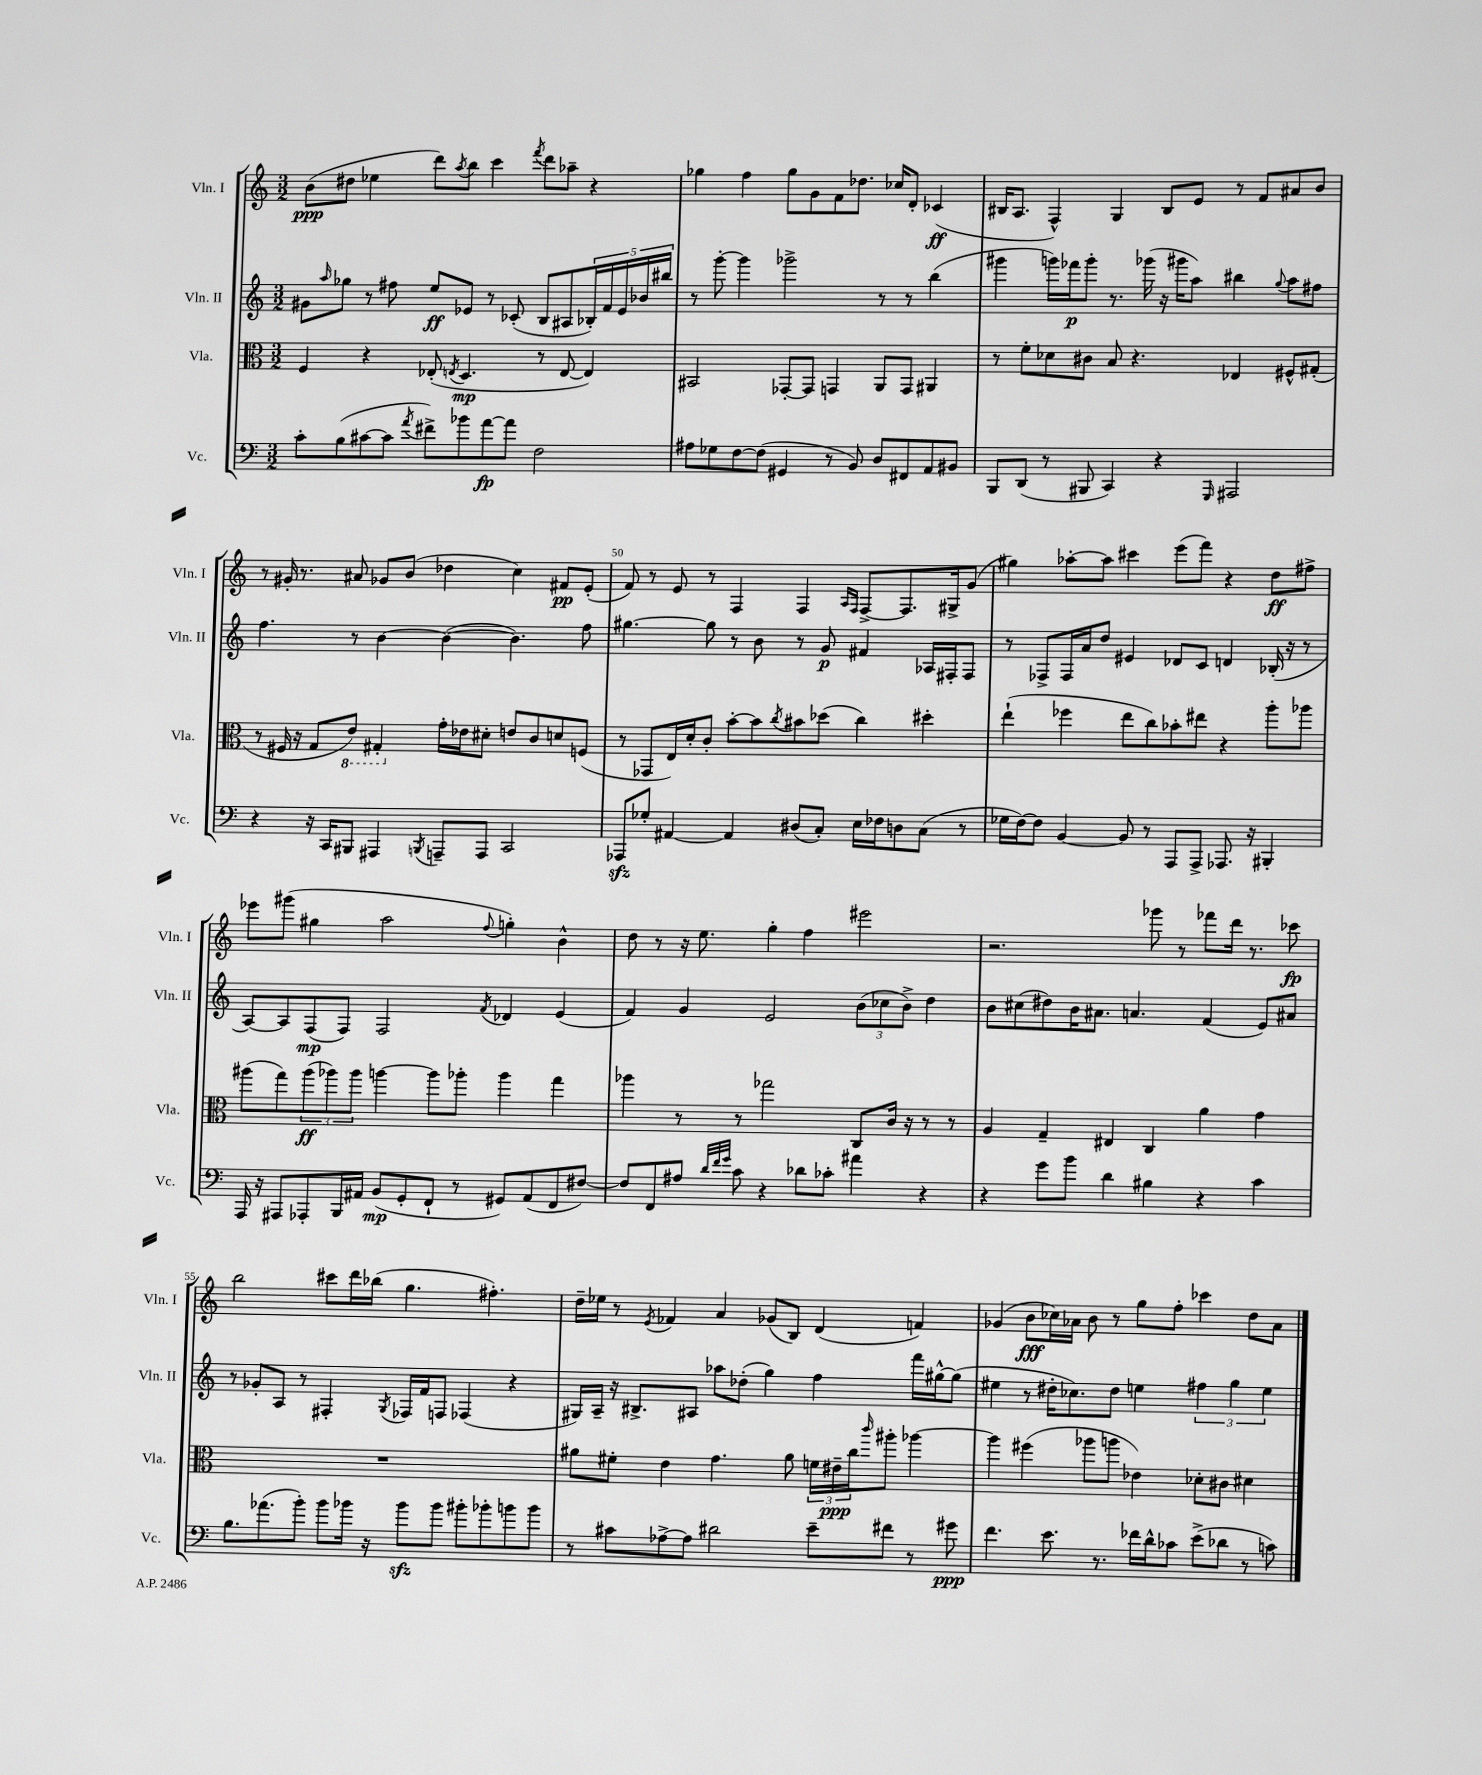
<<
\new StaffGroup <<
\new Staff = "s0" \with { instrumentName = "Vln. I" shortInstrumentName = "Vln. I" } {
    \clef treble \key c \major \numericTimeSignature \time 3/2
    b'8\ppp( dis''8 ees''4 d'''8) \acciaccatura { a''8 } b''8 c'''4 \acciaccatura { f'''8 } d'''8 aes''8-- r4 |
    ges''4 f''4 ges''8 g'8 f'8 des''8. ces''16 d'8-. ces'4\ff( |
    bis16 a8. f4-^) g4 bis8 e'8 r8 f'8 ais'8 b'8 |
    r8 gis'16-. r8. ais'8 ges'8 b'8( des''4 c''4) fis'8\pp e'8-.( |
    f'8) r8 e'8 r8 f4 f4 \grace { a16 f16 } f8~-> f8. gis16-> g'8( |
    gis''4) aes''8~-. aes''8 cis'''4 e'''8( f'''8) r4 d''8\ff fis''8-> |
    ees'''8 gis'''8( gis''4 a''2 \appoggiatura { f''8 } g''4-.) b'4-^ |
    d''8 r8 r16 e''8. g''4-. f''4 eis'''2 |
    r2. ges'''8 r8 fes'''8 d'''16 r8. ces'''8\fp |
    b''2 cis'''8 d'''16 bes''16( g''4. fis''4.-.) |
    d''16-- ees''16 r8 \acciaccatura { e'8 } fes'4 a'4 ges'8( b8) d'4( f'4) |
    ges'4( b'8\fff ces''16) aes'16 b'8 r8 g''8 f''8-. ces'''4 d''8 aes'8 \bar "|." |
}
\new Staff = "s1" \with { instrumentName = "Vln. II" shortInstrumentName = "Vln. II" } {
    \clef treble \key c \major \numericTimeSignature \time 3/2
    gis'8 \grace { a''16 } ges''8 r8 fis''8 e''8\ff ees'8 r8 ces'8-.( b8 ais8 \tuplet 5/4 { bes16-.) f'16 ees'16 bes'16 bis''16 } |
    r8 g'''8~-. g'''4 ges'''2-> r8 r8 b''4( |
    gis'''4 g'''16) fes'''16\p g'''8-. r8. ges'''16( r16 gis'''16 a''8) bis''4 \appoggiatura { g''8 } a''8 fis''8 |
    f''4. r8 b'4~ b'4~( b'4.) f''8 |
    gis''4.~ gis''8 r8 b'8 r8 g'8\p fis'4 aes16 fis16-. fis8 |
    r8 fes8-> fes16 a'16 d''8 eis'4 des'8 c'8 d'4 bes16-.( r16 r8 |
    a8~) a8 f8\mp( f8) f2 \acciaccatura { f'8 } des'4 e'4( |
    f'4) g'4 e'2 \tuplet 3/2 { b'8( ces''8 b'8->) } d''4 |
    b'8 cis''8( dis''8) b'16 ais'8. a'4. f'4( e'8) ais'8 |
    r8 ges'8-. a8 r8 fis4-. \acciaccatura { g8 } fes16 f'16 f8 fes4( r4 |
    gis16) a16-- r16 bis8.-> ais8 aes''8 des''8-.( g''4) f''4 f'''16 gis''16~-^ gis''8( |
    eis''4 r8 dis''16-. ces''8.) dis''8 e''4 \tuplet 3/2 { fis''4 g''4 e''4 } \bar "|." |
}
\new Staff = "s2" \with { instrumentName = "Vla." shortInstrumentName = "Vla." } {
    \clef alto \key c \major \numericTimeSignature \time 3/2
    f4 r4 ees8-.( \acciaccatura { e8 } d4.\mp r8 e8~ e4) |
    bis,2 ges,8~-. ges,8 g,4 a,8 g,8 ais,4 |
    r8 f'8-. des'8 cis'8 b8 r4. ees4 fis8-^ gis8-.( |
    r8 fis16 r16 g8 \ottava #-1 e8) gis,4-. \ottava #0 g'16-. ees'16 dis'8-. e'8 c'8 d'8 f8( |
    r8 ges,8 e16) d'16-. c'8-. b'8~-. b'8 \acciaccatura { c''8 } bis'8 des''8( c''4) dis''4-. |
    e''4-!( fes''4 e''8 c''8) bes'8-. eis''8 r4 a''8-. aes''8 |
    ais''8( g''8) \tuplet 3/2 { ais''8\ff( aes''8) aes''8 } a''4~ a''8 aes''8-. aes''4 g''4 |
    aes''4 r8 r8 ges''2 c8 c'16 r16 r8 r8 |
    a4 g4-- eis4 c4 a'4 g'4 |
    R1. |
    ais'8 fis'8-. e'4 g'4. ais'8 \tuplet 3/2 { f'16 eis'16--\ppp c''16 } \grace { c'''16 } ais''8-. aes''4~ |
    aes''4 fis''4( aes''8 a''8 ees'4) des'8-. cis'8 dis'4 \bar "|." |
}
\new Staff = "s3" \with { instrumentName = "Vc." shortInstrumentName = "Vc." } {
    \clef bass \key c \major \numericTimeSignature \time 3/2
    c'8-. b8( cis'8~ cis'8 \acciaccatura { a'8 } fis'8->) bes'8 a'8~\fp a'8 f2 |
    ais8 ges8 f8~ f8( gis,4 r8 b,8) d8 fis,8 a,8 bis,8 |
    b,,8 d,8( r8 bis,,8 c,4) r4 \grace { g,,16 } ais,,2 |
    r4 r16 c,16 bis,,8 ais,,4 \acciaccatura { b,,8 } a,,8-- a,,8 c,2 |
    aes,,8\sfz ges8-. ais,4~ ais,4 dis8( c8-.) e16 fes16 d8 c8( r8 |
    ges16 f16~) f8 b,4~ b,8 r8 a,,8 a,,8-> aes,,8. r16 bis,,4-. |
    a,,16 r16 ais,,8 aes,,8-. b,,16 ais,16 b,8\mp( g,8-. f,8-! r8 gis,8) ais,8( f,8 fis8~) |
    fis8 f,8 ais8 \grace { d'32 f'32 g'32 } c'8 r4 des'8 ces'8-. ais'4 r4 |
    r4 g'8 b'8 d'4 bis4 r4 c'4 |
    b8. aes'8.( b'8-.) b'8 bes'16 r16 bes'8\sfz bes'8 bis'8-. bes'8-. b'8 b'8 |
    r8 cis'8 aes8~-> aes8 dis'2 e'8-- fis'8 r8 gis'8\ppp |
    f'4. e'8. r8. fes'16 d'16-^ ces'8 e'8->( des'8 r8 c'8) \bar "|." |
}
>>
>>
\layout { \context { \Score currentBarNumber = #46 \override BarNumber.break-visibility = ##(#f #t #t) barNumberVisibility = #(every-nth-bar-number-visible 5) } }
